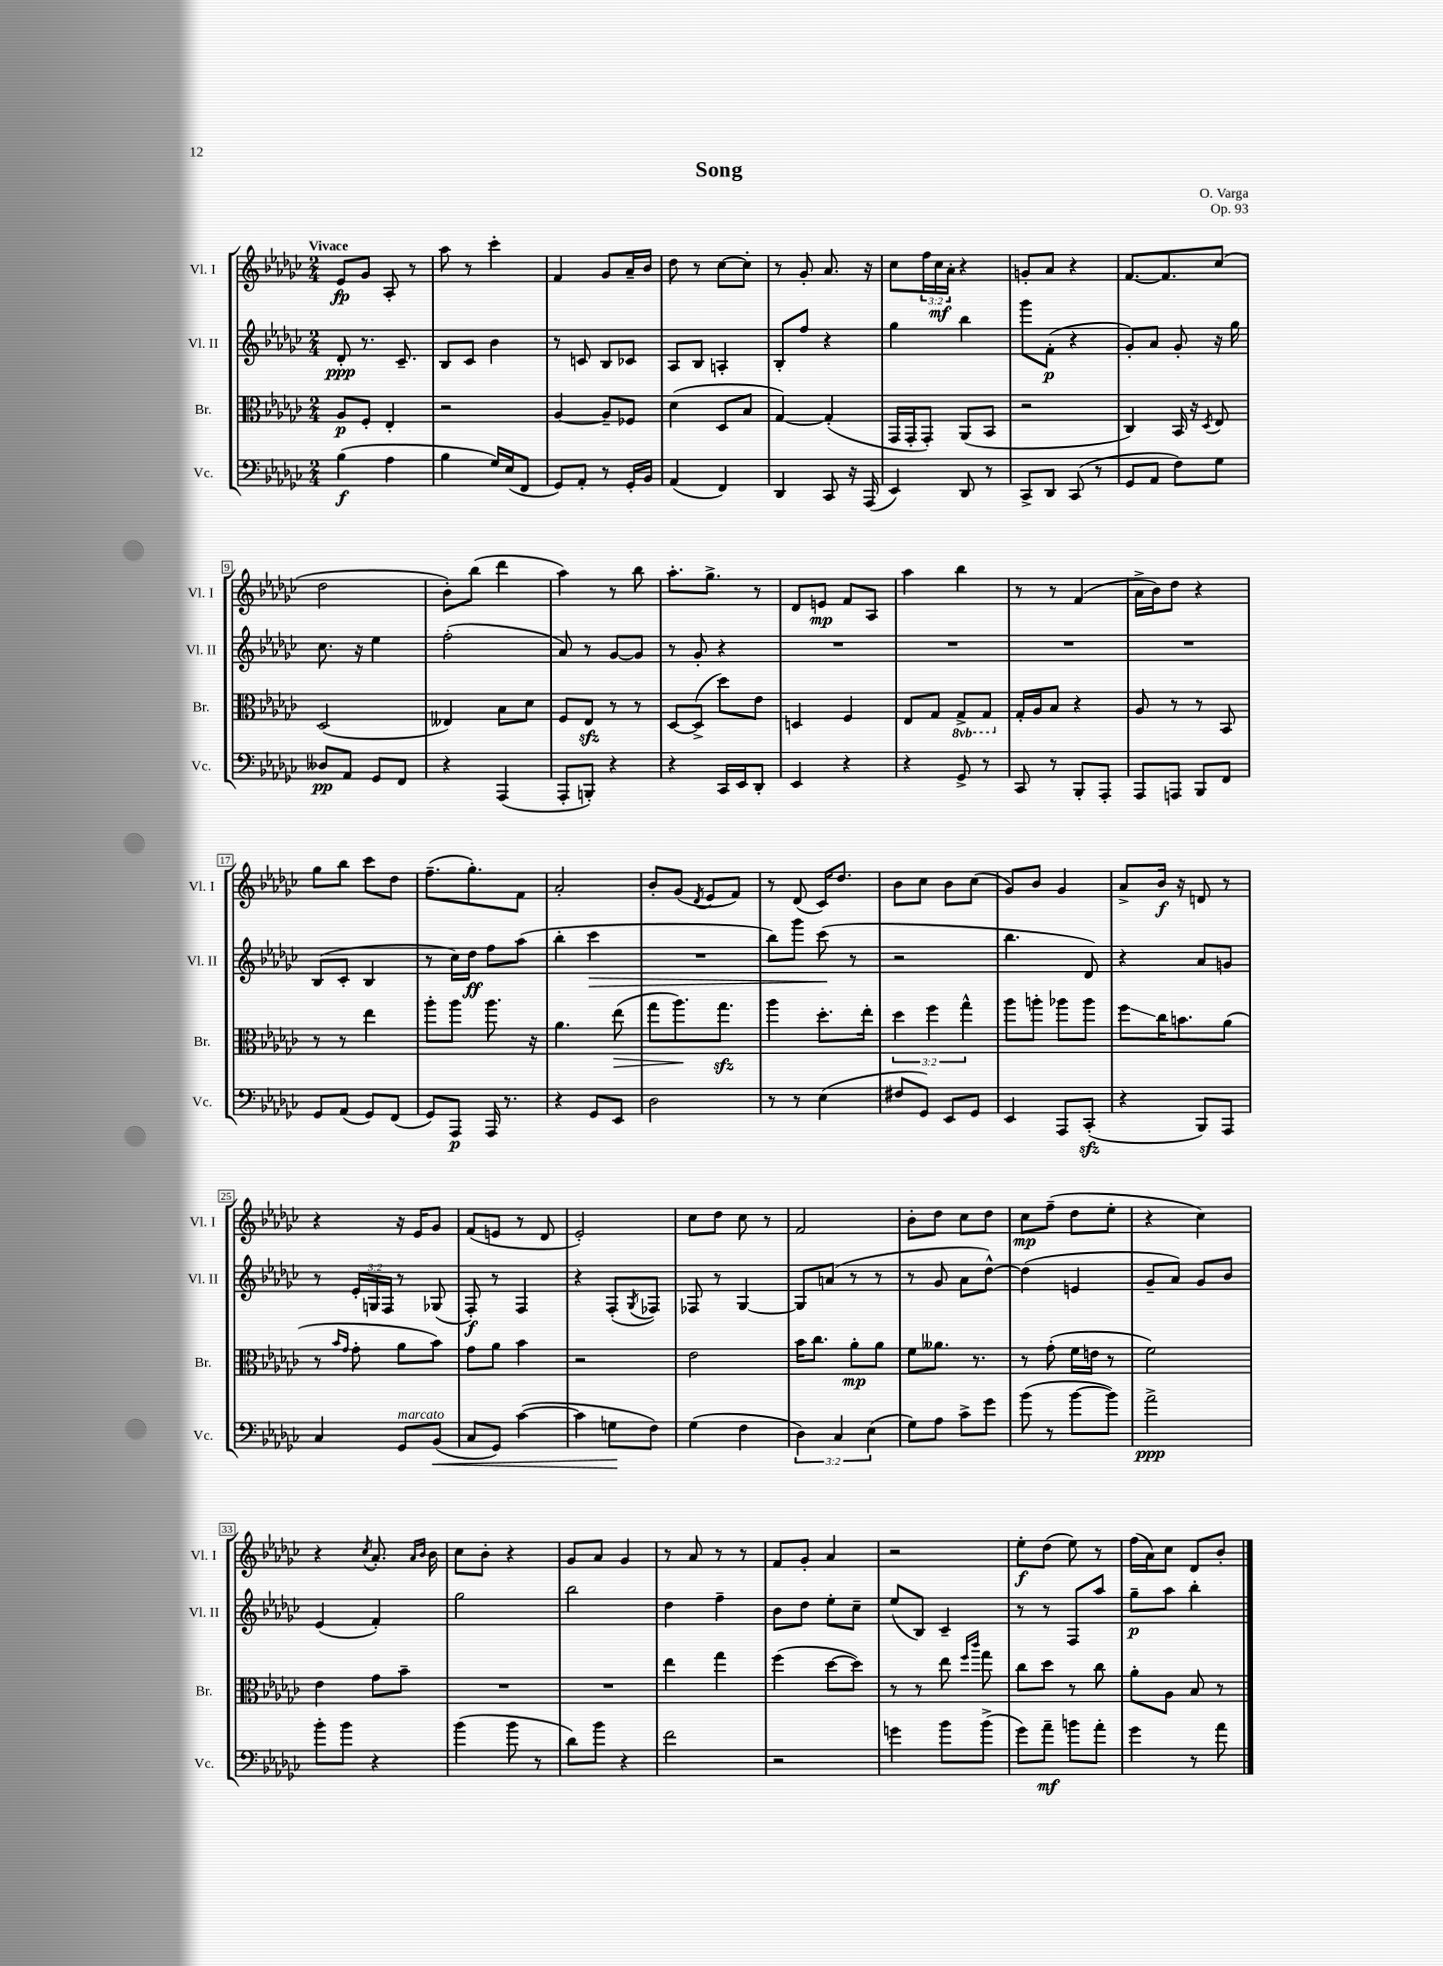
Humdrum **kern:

**kern	**kern	**kern	**kern
*staff4	*staff3	*staff2	*staff1
*clefF4	*clefC3	*clefG2	*clefG2
*k[b-e-a-d-g-c-]	*k[b-e-a-d-g-c-]	*k[b-e-a-d-g-c-]	*k[b-e-a-d-g-c-]
*M2/4	*M2/4	*M2/4	*M2/4
(4B-\	8A-/L	8d-'/	8e-/L
.	8F'/J	8.r	8g-/J
4A-\	4E-'/	.	8A-'/
.	.	8.c-~/	.
.	.	.	8r
=	=	=	=
4B-\	2r	8B-/L	8aa-\
.	.	8c-/J	8r
16G-/LL)	.	4b-\	4ccc-'\
(16E-/J	.	.	.
8FF/J	.	.	.
=	=	=	=
8GG-/L)	[4A-/	8r	4f/
8AA-'/J	.	8c/	.
8r	8A-~/]L	8B-/L	8g-/L
16GG-'/LL	8F-/J	8c-/J	16a-~/L
16BB-/JJ	.	.	16b-/JJ
=	=	=	=
(4AA-/	(4d-\	8A-/L	8dd-\
.	.	8B-/J	8r
4FF/)	8D-/L	4A'/	[8cc-\L
.	8B-/J	.	8cc-'\]J
=	=	=	=
4DD-/	[4G-/)	8B-'/L	8r
.	.	8ff/J	8g-'/
8CC-/	(4G-'/]	4r	8.a-/
16r	.	.	.
(16AAA-/	.	.	16r
=	=	=	=
4EE-/)	16GG-/LL	4gg-\	8cc-\L
.	16GG-'/J	.	.
.	8GG-'/J)	.	24ff\L
.	.	.	24cc-\
.	.	.	24a-'\JJ
8DD-/	(8AA-/L	4bb-\	4r
8r	8BB-/J	.	.
=	=	=	=
8CC-^/L	2r	8ggg-\L	8g'/L
8DD-/J	.	(8f'\J	8a-/J
(8CC-/	.	4r	4r
8r	.	.	.
=	=	=	=
8GG-/L	4C-/)	8g-'/L)	[8.f/L
8AA-/J	.	8a-/J	.
.	.	.	8.f/]
8F\L)	16BB-/	8g-'/	.
.	16r	.	.
.	8qD-/	.	.
8G-\J	8E-/	16r	(8cc-/J
.	.	16gg-\	.
=	=	=	=
8D--/L	(2D-/	8.cc-\	2dd-\
8AA-/J	.	.	.
.	.	16r	.
8GG-/L	.	4ee-\	.
8FF/J	.	.	.
=	=	=	=
4r	4E--/)	(2ff'\	8b-'\L)
.	.	.	(8bb-\J
(4AAA-/	8B-\L	.	4ddd-\
.	8d-\J	.	.
=	=	=	=
8AAA-'/L	8F/L	8a-/)	4aa-\)
8BBB'/J)	8E-/J	8r	.
4r	8r	[8g-/L	8r
.	8r	8g-/]J	8bb-\
=	=	=	=
4r	[8D-/L	8r	8.aa-'\L
.	(8D-^/]J	8g-'/	.
.	.	.	8.gg-^\J
16CC-/LL	8dd-\L)	4r	.
16EE-/J	.	.	.
8DD-'/J	8e-\J	.	8r
=	=	=	=
4EE-/	4D/	2r	8d-/L
.	.	.	8e/J
4r	4F/	.	8f/L
.	.	.	8A-/J
=	=	=	=
4r	8E-/L	2r	4aa-\
.	8G-/J	.	.
8GG-^/	8GG-^/L	.	4bb-\
8r	8GG-/J	.	.
=	=	=	=
8CC-/	16G-'/LL	2r	8r
.	16A-/J	.	.
8r	8B-/J	.	8r
8BBB-'/L	4r	.	(4f/
8AAA-'/J	.	.	.
=	=	=	=
8AAA-/L	8A-/	2r	16a-^\LL
.	.	.	16b-\J)
8AAA/J	8r	.	8dd-\J
8BBB-/L	8r	.	4r
8FF/J	8BB-/	.	.
=	=	=	=
8GG-/L	8r	(8B-/L	8gg-\L
(8AA-/J	8r	8c-'/J	8bb-\J
8GG-/L)	4ee-\	4B-/	8ccc-\L
(8FF/J	.	.	8dd-\J
=	=	=	=
8GG-/L)	8aa-'\L	8r	(8.ff~\L
8AAA-/J	8aa-\J	16cc-\LL)	.
.	.	16dd-\JJ	8.gg-'\)
16AAA-/	8.aa-\	8ff\L	.
8.r	.	.	.
.	.	(8aa-\J	8f\J
.	16r	.	.
=	=	=	=
4r	4.a-\	4bb-'\	2a-'/
8GG-/L	.	4ccc-\	.
8EE-/J	(8ee-\	.	.
=	=	=	=
2D-\	8gg-\L	2r	8b-'/L
.	8.aa-\)	.	(8g-/J
.	.	.	8qd-/
.	.	.	8e-/L
.	8.gg-\J	.	.
.	.	.	8f/J)
=	=	=	=
8r	4aa-\	8bb-\L)	8r
8r	.	8ggg-\J	(8d-/
(4E-\	8.dd-'\L	(8ccc-\	16c-/LK)
.	.	.	8.dd-/J
.	.	8r	.
.	16ee-'\Jk	.	.
=	=	=	=
8F#/L	6dd-\	2r	8b-\L
8GG-/J)	.	.	8cc-\J
.	6ff\	.	.
8EE-/L	.	.	8b-\L
.	6gg-^^\	.	.
8GG-/J	.	.	(8cc-\J
=	=	=	=
4EE-/	8aa-\L	4.bb-\	8g-/L)
.	8aa'\J	.	8b-/J
8AAA-/L	8aa-\L	.	4g-/
(8CC-'/J	8aa-\J	8d-/)	.
=	=	=	=
4r	8ff\L	4r	8a-^/L
.	16cc-\K	.	16b-/Jk
.	8.b\	.	16r
8BBB-/L)	.	8a-/L	8d/
8AAA-/J	(8a-\J	8g/J	8r
=	=	=	=
4C-/	8r	8r	4r
.	16qqb-/LL	.	.
.	16qqg-/JJ	.	.
.	8g-'\	24e-'/LL	.
.	.	24G/	.
.	.	24F/JJ	.
8GG-/L	8a-\L	8r	16r
.	.	.	16e-/LK
(8BB-/J	8b-\J)	(8G-/	8g-/J
=	=	=	=
8C-/L	8g-\L	8F'/)	(8f/L
8GG-/J)	8a-\J	8r	8e/J
([4c-\	4b-\	4F/	8r
.	.	.	8d-/
=	=	=	=
4c-\]	2r	4r	2e-'/)
8G\L	.	(8F'/L	.
.	.	8qG-/	.
8F\J)	.	8F-/J)	.
=	=	=	=
(4G-\	2e-\	8F-/	8cc-\L
.	.	8r	8dd-\J
4F\	.	[4G-/	8cc-\
.	.	.	8r
=	=	=	=
6D-\)	16b-\LK	8G-/]L	2f/
.	8.cc-\J	.	.
.	.	(8a/J	.
6C-/	.	.	.
.	8a-'\L	8r	.
(6E-\	.	.	.
.	8a-\J	8r	.
=	=	=	=
8G-\L)	8f\L	8r	8b-'\L
8A-\J	8.a--\J	8g-/	8dd-\J
8c-^\L	.	8a-\L	8cc-\L
.	8.r	.	.
8g-\J	.	[8dd-^^\J)	8dd-\J
=	=	=	=
(8b-\	8r	(4dd-\]	8cc-\L
8r	(8g-'\	.	(8ff~\J
[8b-\L	16f\LL	4e/	8dd-\L
.	16e\JJ	.	.
8b-\]J)	8r	.	8ee-'\J
=	=	=	=
2a-^\	2f\)	8g-~/L	4r
.	.	8a-/J)	.
.	.	8g-/L	4cc-\)
.	.	8b-/J	.
=	=	=	=
8b-'\L	4e-\	(4e-/	4r
8b-\J	.	.	.
.	.	.	8qcc-/
4r	8g-\L	4f'/)	8.a-'/
.	8b-~\J	.	.
.	.	.	16qqa-/LL
.	.	.	16qqb-/JJ
.	.	.	16b-\
=	=	=	=
(4b-\	2r	2gg-\	8cc-\L
.	.	.	8b-'\J
8b-\	.	.	4r
8r	.	.	.
=	=	=	=
8d-\L)	2r	2bb-\	8g-/L
8b-\J	.	.	8a-/J
4r	.	.	4g-/
=	=	=	=
2f\	4ee-\	4dd-\	8r
.	.	.	8a-/
.	4gg-\	4ff~\	8r
.	.	.	8r
=	=	=	=
2r	(4ff\	8b-\L	8f/L
.	.	8dd-\J	8g-'/J
.	[8dd-\L	8ee-'\L	4a-/
.	8dd-\]J)	8cc-~\J	.
=	=	=	=
4g\	8r	(8ee-/L	2r
.	8r	8B-/J)	.
8b-\L	8ee-\	4c-~/	.
.	16qqff/LL	.	.
.	16qqccc-/JJ	.	.
(8b-^\J	8gg-\	.	.
=	=	=	=
8g-\L)	8cc-\L	8r	8ee-'\L
8a-~\J	8dd-\J	8r	(8dd-\J
8b\L	8r	8F/L	8ee-\)
8a-'\J	8cc-\	8aa-/J	8r
=	=	=	=
4g-\	8a-'\L	8gg-~\L	(16ff\LL
.	.	.	16a-\J)
.	8A-\J	8aa-\J	8cc-\J
8r	8B-/	4bb-'\	8d-/L
8a-\	8r	.	8b-'/J
==	==	==	==
*-	*-	*-	*-
